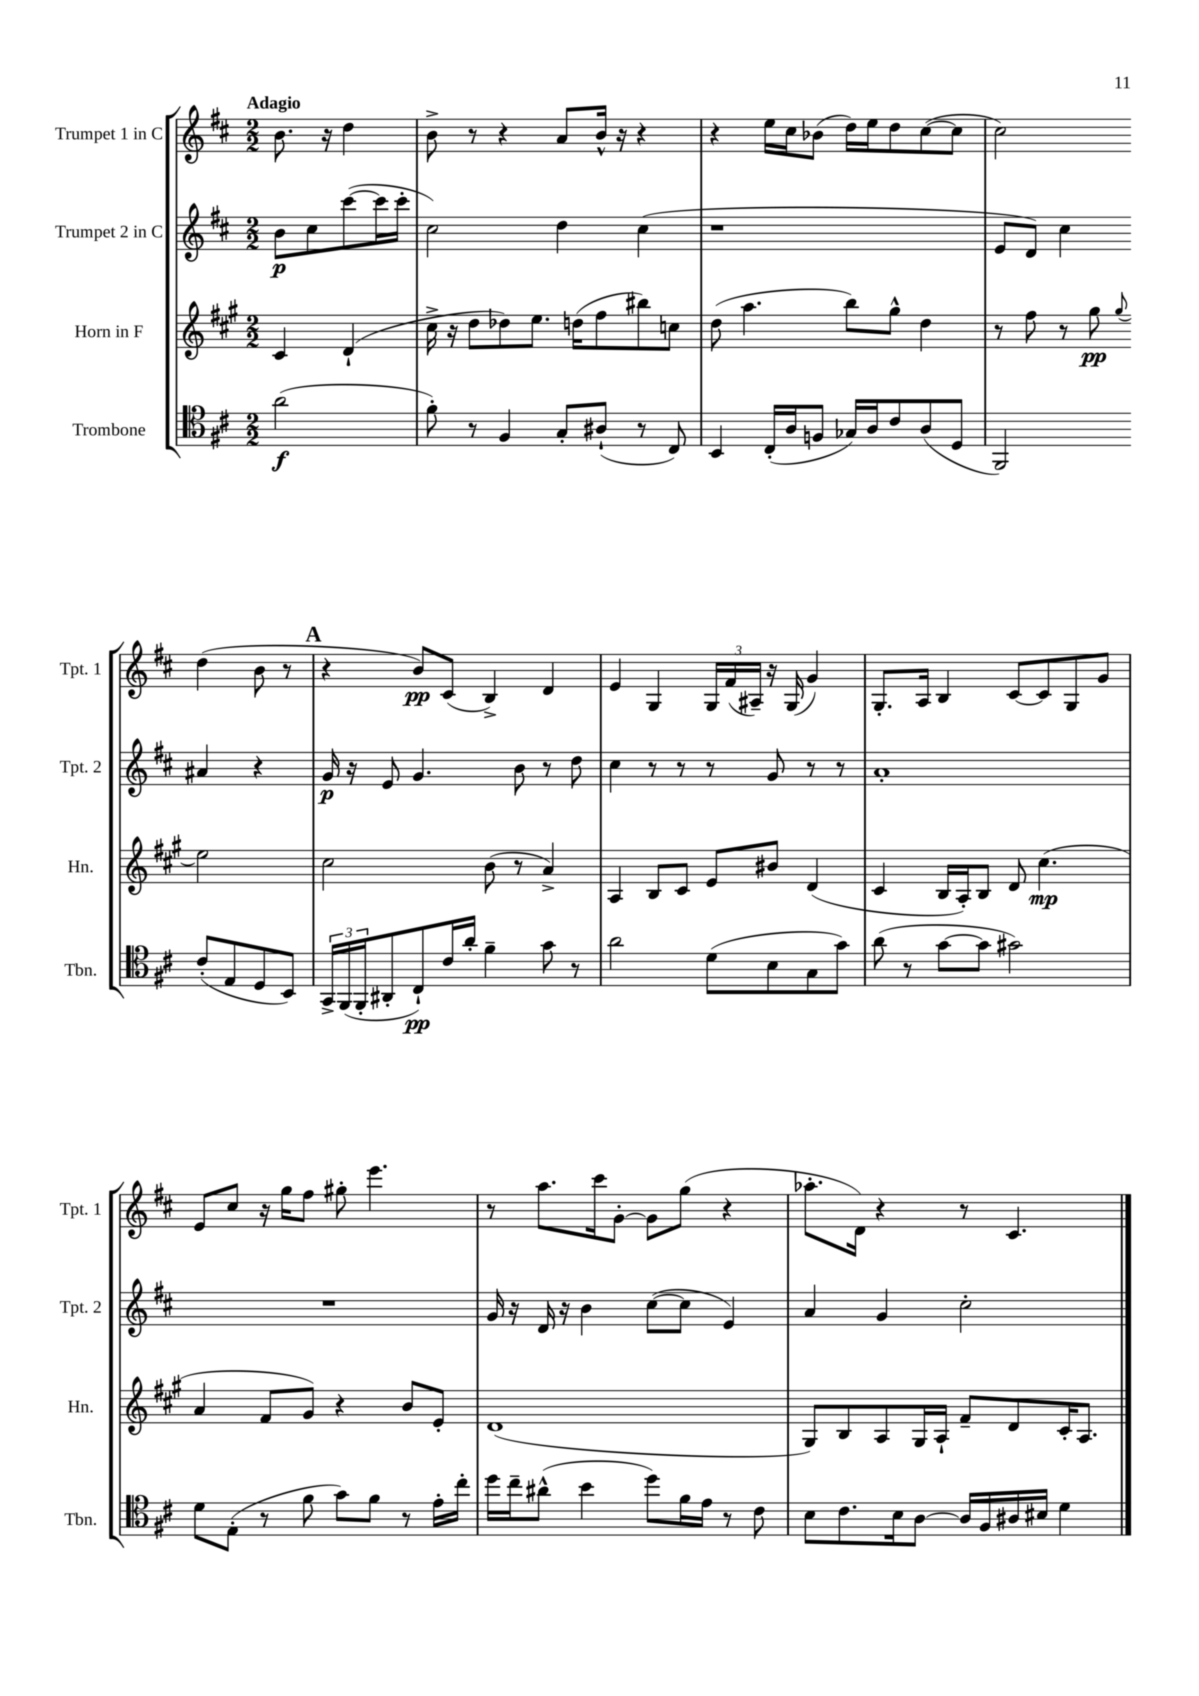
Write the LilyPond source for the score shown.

<<
\new StaffGroup <<
\new Staff = "s0" \with { instrumentName = "Trumpet 1 in C" shortInstrumentName = "Tpt. 1" } {
    \clef treble \key d \major \numericTimeSignature \time 2/2 \partial 2 \tempo "Adagio"
    b'8. r16 d''4 |
    b'8-> r8 r4 a'8 b'16-^ r16 r4 |
    r4 e''16 cis''16 bes'8( d''16) e''16 d''8 cis''8~( cis''8 |
    cis''2) d''4( b'8 r8 |
    \mark \markup { \bold "A" } r4 b'8\pp) cis'8( b4->) d'4 |
    e'4 g4 \tuplet 3/2 { g16 fis'16( ais16--) } r16 g16( g'4) |
    g8.-. a16 b4 cis'8~ cis'8 g8 g'8 |
    e'8 cis''8 r16 g''16 fis''8 gis''8-. e'''4. |
    r8 a''8. cis'''16 g'8~-. g'8 g''8( r4 |
    aes''8.-. d'16) r4 r8 cis'4. \bar "|." |
}
\new Staff = "s1" \with { instrumentName = "Trumpet 2 in C" shortInstrumentName = "Tpt. 2" } {
    \clef treble \key d \major \numericTimeSignature \time 2/2 \partial 2
    b'8\p cis''8 cis'''8~( cis'''16 cis'''16-. |
    cis''2) d''4 cis''4( |
    r1 |
    e'8 d'8) cis''4 ais'4 r4 |
    \mark \markup { \bold "A" } g'16\p r16 e'8 g'4. b'8 r8 d''8 |
    cis''4 r8 r8 r8 g'8 r8 r8 |
    a'1-. |
    R1 |
    g'16 r16 d'16 r16 b'4 cis''8~( cis''8 e'4) |
    a'4 g'4 cis''2-. \bar "|." |
}
\new Staff = "s2" \with { instrumentName = "Horn in F" shortInstrumentName = "Hn." } {
    \clef treble \key a \major \numericTimeSignature \time 2/2 \partial 2
    cis'4 d'4-!( |
    cis''16-> r16 d''8 des''8) e''8. d''16( fis''8 bis''8) c''8 |
    d''8( a''4. b''8) gis''8-^ d''4 |
    r8 fis''8 r8 gis''8\pp \appoggiatura { gis''8 } e''2 |
    \mark \markup { \bold "A" } cis''2 b'8( r8 a'4->) |
    a4 b8 cis'8 e'8 bis'8 d'4( |
    cis'4 b16 a16-.) b8 d'8 cis''4.\mp( |
    a'4 fis'8 gis'8) r4 b'8 e'8-. |
    d'1( |
    gis8) b8 a8 gis16 a16-! fis'8-- d'8 cis'16-. a8. \bar "|." |
}
\new Staff = "s3" \with { instrumentName = "Trombone" shortInstrumentName = "Tbn." } {
    \clef tenor \key d \major \numericTimeSignature \time 2/2 \partial 2
    a'2\f( |
    fis'8-.) r8 fis4 g8-. ais8-!( r8 cis8) |
    b,4 cis16-.( a16 f8 ges16) a16 cis'8 a8( d8 |
    fis,2) cis'8-.( e8 d8 b,8) |
    \mark \markup { \bold "A" } \tuplet 3/2 { g,16-> fis,16( fis,16-. } ais,8-. cis8-!\pp) cis'16 a'16-. fis'4-- g'8 r8 |
    a'2 d'8( b8 g8 g'8) |
    a'8( r8 g'8~ g'8 gis'2) |
    d'8 e8-.( r8 fis'8 g'8) fis'8 r8 e'16-. cis''16-. |
    d''16 cis''16-- ais'8-^( b'4 d''8) fis'16 e'16 r8 cis'8 |
    b8 cis'8. b16 a8~ a16 fis16 ais16 bis16 d'4 \bar "|." |
}
>>
>>
\layout { \context { \Score \remove "Bar_number_engraver" } }
